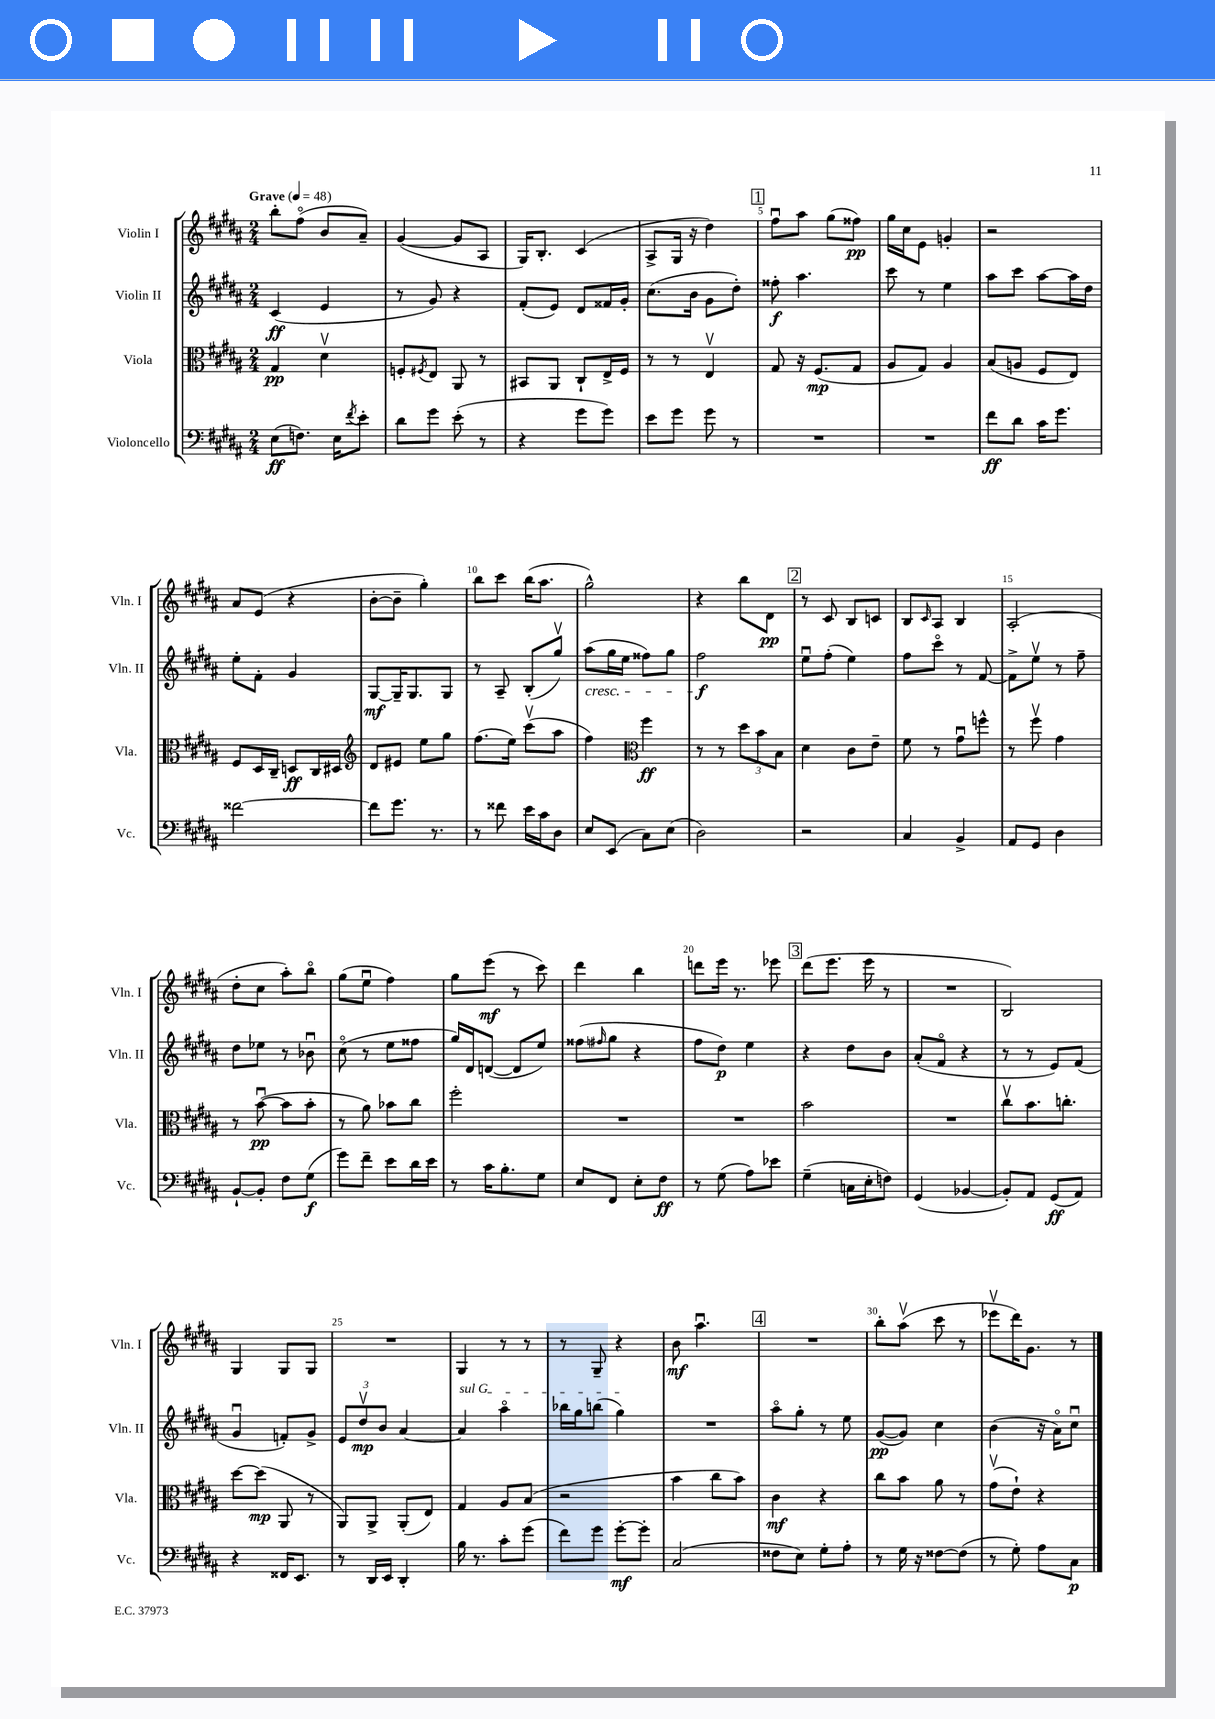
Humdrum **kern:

**kern	**kern	**kern	**kern
*staff4	*staff3	*staff2	*staff1
*clefF4	*clefC3	*clefG2	*clefG2
*k[f#c#g#d#a#]	*k[f#c#g#d#a#]	*k[f#c#g#d#a#]	*k[f#c#g#d#a#]
*M2/4	*M2/4	*M2/4	*M2/4
*MM48	*MM48	*MM48	*MM48
(8E\L	4G#/	(4c#/	8bb'\L
8.F\J)	.	.	(8ff#o\J
.	4d#v\	4e/	8b/L
16E\LK	.	.	.
8qf#/	.	.	.
8e'\J	.	.	8a#~/J)
=	=	=	=
8d#\L	8F'/L	8r	([4g#/
.	8qF#/	.	.
8g#\J	8E/J	8g#/)	.
(8e'\	8AA#/	4r	8g#/]L
8r	8r	.	8A#/J
=	=	=	=
4r	8BB#/L	(8f#'/L	16G#/LK)
.	.	.	8.B'/J
.	8AA#/J	8e/J)	.
8g#\L	8C#`/L	8d#/L	(4c#/
8g#\J)	16E^/L	16f##/L	.
.	16F#/JJ	16g#'/JJ	.
=	=	=	=
8e\L	8r	(8.cc#\L	8A#^/L
8g#\J	8r	.	16G#/Jk
.	.	16b\Jk	16r
8g#\	4Ev/	8g#\L	4dd#\)
8r	.	8dd#'\J)	.
=	=	=	=
2r	8G#/	8ff##'\	8ff#u\L
.	16r	4.aa#\	8aa#\J
.	(8.F#/L	.	.
.	.	.	(8gg#\L
.	8G#/J	.	8ff##\J)
=	=	=	=
2r	8A#/L	8ccc#\	16gg#\LL
.	.	.	16cc#\J
.	8G#/J)	8r	8e\J
.	4A#/	4ee\	4g'/
=	=	=	=
8f#\L	(8B/L	8aa#\L	2r
8d#\J	8A/J	8ccc#\J	.
16c#\LK	8F#/L	[8aa#\L	.
8.g#\J	.	.	.
.	8E/J)	16aa#\]L	.
.	.	16dd#\JJ	.
=	=	=	=
[2f##\	8F#/L	8ee'\L	8a#/L
.	16D#/L	8f#'\J	(8e/J
.	16C#~/JJ	.	.
.	8D/L	4g#/	4r
.	16C#/L	.	.
.	16D#/JJ	.	.
=	=	=	=
*	*clefG2	*	*
8f##\]L	8d#/L	[8G#/L	[8b'\L
8.g#\J	8e#/J	16G#~/]K	8b~\]J
.	.	8.G#/	.
.	8ee\L	.	4gg#'\)
8.r	.	.	.
.	8gg#\J	8G#/J	.
=	=	=	=
8r	(8.ff#\L	8r	8bb\L
8f##\	.	8A#~/	8ccc#\J
.	16ee\Jk)	.	.
16e\LL	(8ccc#v\L	(8B'/L	(16bb\LK
16c#\J	.	.	8.aa#\J
8D#\J	8aa#\J	8gg#v/J)	.
=	=	=	=
8E/L	4ff#\)	(8aa#\L	2gg#^^\)
(8EE/J	.	16gg#\L	.
.	.	16ee\JJ	.
*	*clefC3	*	*
8C#\L)	4ff#\	8ff##\L)	.
(8E\J	.	8gg#\J	.
=	=	=	=
2D#\)	8r	2ff#\	4r
.	8r	.	.
.	12dd#\L	.	8bb\L
.	12b\	.	.
.	.	.	8d#\J
.	12B\J	.	.
=	=	=	=
2r	4d#\	8eeu\L	8r
.	.	(8ff#'\J	8c#/
.	8c#\L	4ee\)	8B/L
.	8e~\J	.	8c/J
=	=	=	=
4C#/	8f#\	8ff#\L	8B/L
.	.	.	16qqc#/
.	8r	8ccc#o\J	8A#/J
4BB^/	8g#u\L	8r	4B/
.	8ff^^\J	[8f#/	.
=	=	=	=
8AA#/L	8r	8f#^\]L	(2A#'/
8GG#/J	8ff#v\	8eev\J	.
4D#\	4g#\	8r	.
.	.	8ff#~\	.
=	=	=	=
[8BB`/L	8r	8dd#\L	8dd#'\L
8BB'/]J	([8bu\	8ee-\J	8cc#\J
8F#\L	8b\]L	8r	8aa#'\L)
(8G#\J	8b'\J	8b-u\	8bbo\J
=	=	=	=
8g#\L)	8r	(8cc#o\	(8gg#\L
8f#~\J	8a#\)	8r	8eeu\J
8e\L	8b-\L	8ee\L	4ff#\)
16d#\L	8cc#\J	8ff##\J	.
16e\JJ	.	.	.
=	=	=	=
8r	2ff#'\	16gg#/LL)	8gg#\L
.	.	16d#/J	.
16c#\LK	.	([8d/J	(8eee\J
8.B'\	.	.	.
.	.	8d/]L	8r
8G#\J	.	8ee/J)	8ccc#\)
=	=	=	=
8E/L	2r	(8ff##\L	4ddd#\
.	.	16qqff#/	.
8FF#/J	.	8gg#\J	.
8E'\L	.	4r	4bb\
8F#\J	.	.	.
=	=	=	=
8r	2r	8ff#\L	8ddd\L
(8G#\	.	8dd#\J)	16eee\Jk
.	.	.	8.r
8A#\L)	.	4ee\	.
8e-\J	.	.	8eee-\
=	=	=	=
(4G#~\	2b\	4r	(8ddd#\L
.	.	.	8.eee\J
16C\LL	.	8dd#\L	.
16E'\J	.	.	16eee\
8F\J)	.	8b\J	8r
=	=	=	=
(4GG#/	2r	(8a#'/L	2r
.	.	8f#o/J	.
[4BB-/	.	4r	.
=	=	=	=
8BB-'/]L)	8cc#v\L	8r	2B/)
8AA#/J	8.b\	8r	.
(8GG#/L	.	8e/L)	.
.	8.cc'\J	.	.
8AA#/J)	.	(8f#/J	.
=	=	=	=
4r	[8dd#\L	4g#u/	4G#/
.	(8dd#\]J	.	.
16FF##/LK	8AA#/	8f'/L)	8G#/L
8.EE/J	.	.	.
.	8r	8g#^/J	8G#/J
=	=	=	=
8r	8AA#/L)	12e/L	2r
.	.	12dd#v/	.
16DD#/LL	8AA#^/J	.	.
.	.	12b/J	.
16EE/JJ	.	.	.
4DD#'/	(8AA#'/L	[4a#/	.
.	8E/J)	.	.
=	=	=	=
16B\	4G#/	4a#/]	4G#/
8.r	.	.	.
8c#'\L	8A#/L	4aa#o\	8r
(8g#\J	(8B/J	.	8r
=	=	=	=
8f#\L)	2r	16bb-\LL	8r
.	.	16gg#\J	.
8g#\J	.	(8bb\J	8G#~/
[8g#'\L	.	4gg#\)	4r
8g#'\]J	.	.	.
=	=	=	=
(2C#/	4b\	2r	8b\
.	.	.	4.aa#u\
.	8cc#\L	.	.
.	8b\J)	.	.
=	=	=	=
8F##\L	4c#\	8aa#o\L	2r
8E\J)	.	8gg#'\J	.
8G#'\L	4r	8r	.
8A#'\J	.	8ee\	.
=	=	=	=
8r	8cc#\L	([8g#/L	8bb'\L
16G#\	8b\J	8g#/]J)	(8aa#v\J
16r	.	.	.
[8F##\L	8a#\	4cc#\	8ccc#\
(8F##\]J	8r	.	8r
=	=	=	=
8r	(8g#v\L	(4b\	8eee-v\L
8G#'\)	8e`\J)	.	16ddd#\K)
.	.	.	8.g#\J
8A#\L	4r	16r	.
.	.	16a#o\LK)	.
8C#\J	.	8cc#u\J	8r
==	==	==	==
*-	*-	*-	*-
